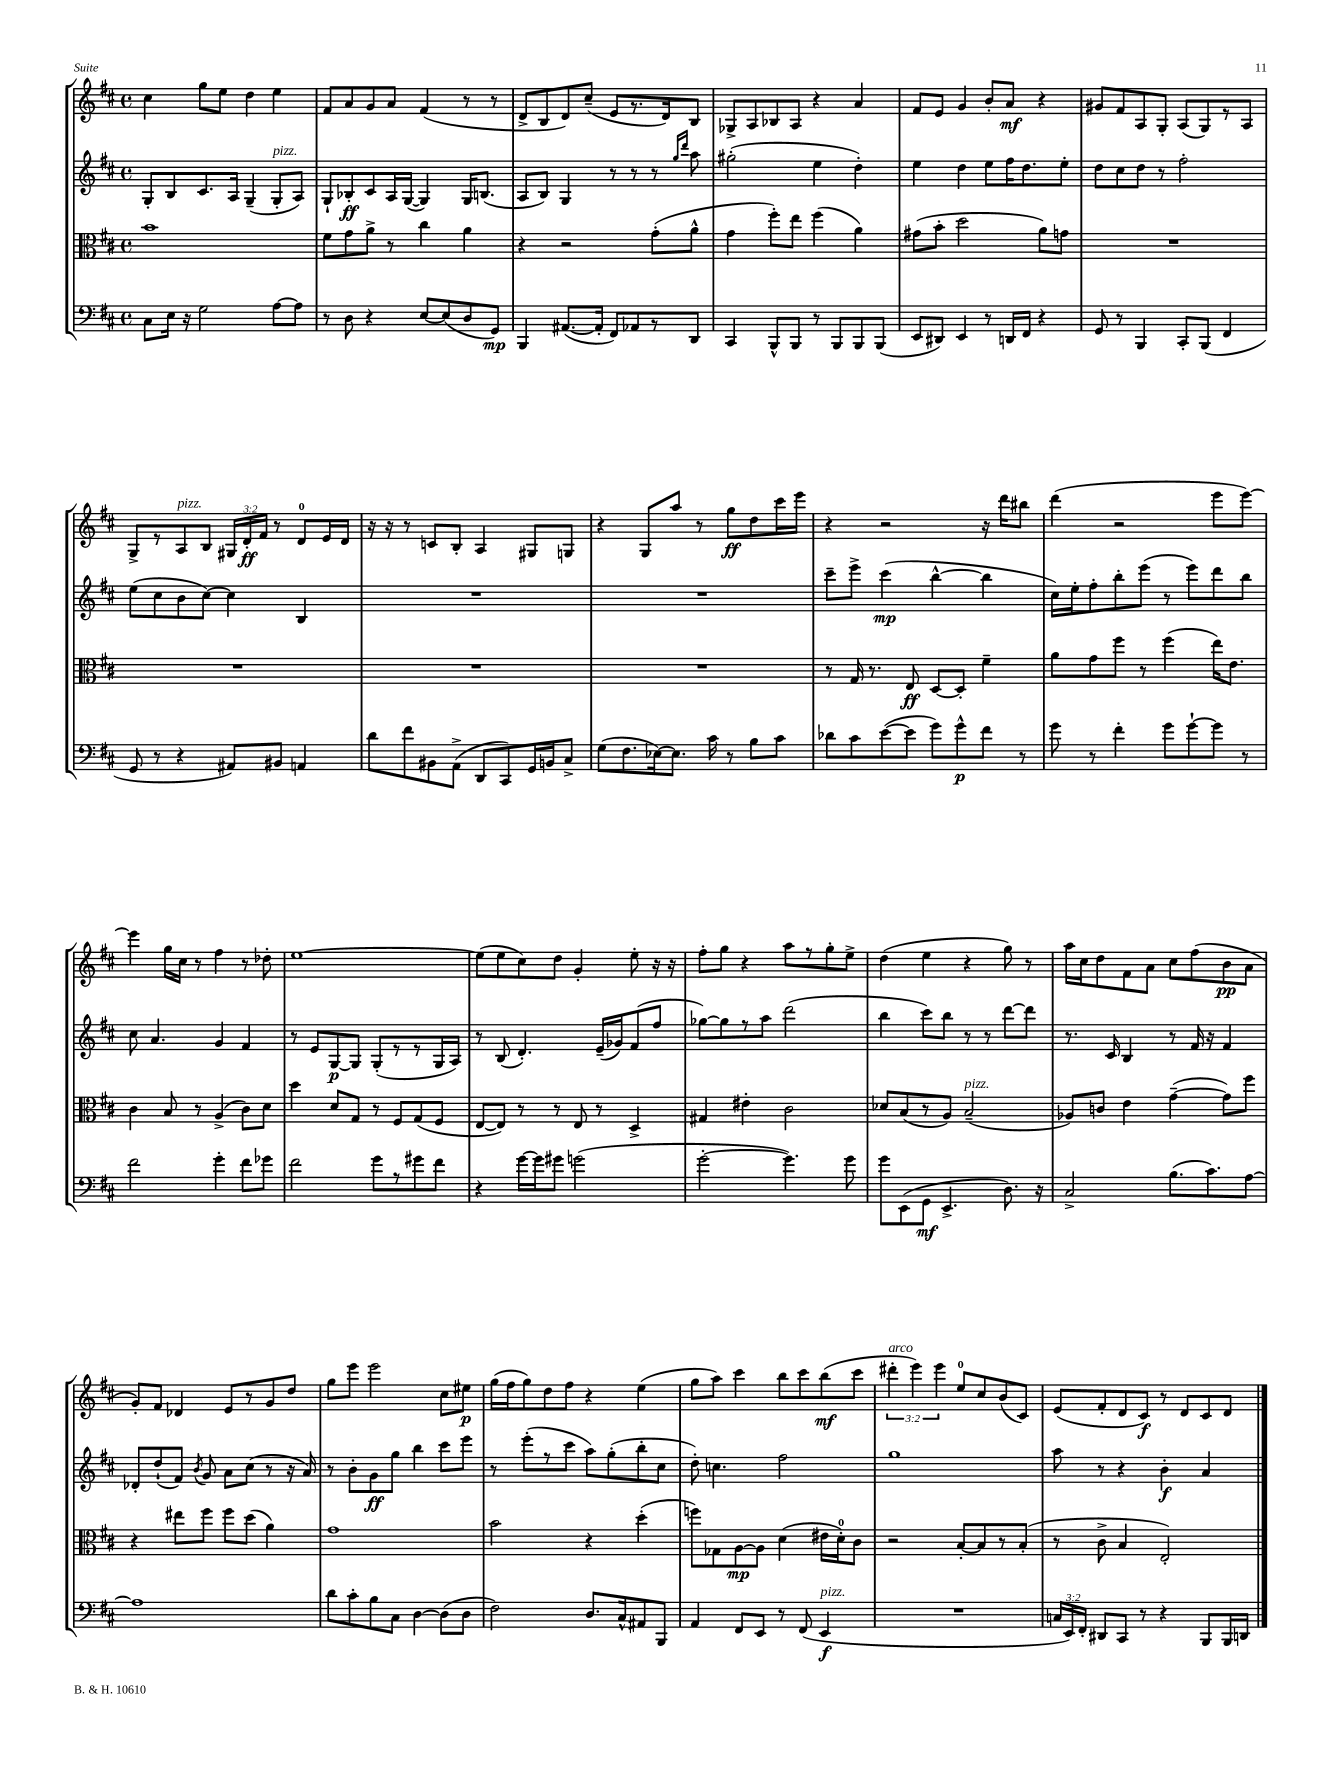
<<
\new StaffGroup <<
\new Staff = "s0" {
    \clef treble \key d \major \defaultTimeSignature \time 4/4 \override Staff.TupletNumber.text = #tuplet-number::calc-fraction-text
    \autoBeamOff cis''4 g''8[ e''8] d''4 e''4 |
    fis'8[ a'8 g'8 a'8] fis'4( r8 r8 |
    d'8[-> b8 d'8) cis''8]--( e'8[ r8. d'16) b8] |
    ges8[-> a8 bes8 a8] r4 a'4 |
    fis'8[ e'8] g'4 b'8[-. a'8]\mf r4 |
    gis'8[ fis'8 a8 g8]-. a8[( g8) r8 a8] |
    g8[-> r8 a8^\markup { \italic "pizz." } b8] \tuplet 3/2 { gis16[ d'16-.\ff fis'16] } r8 d'8[-0 e'16 d'16] |
    r16 r16 r8 c'8[ b8]-. a4 gis8[ g8] |
    r4 g8[ a''8] r8 g''8[\ff d''8 cis'''16 e'''16] |
    r4 r2 r16 d'''16[ bis''8] |
    d'''4( r2 e'''8[ e'''8]~) |
    e'''4 g''16[ cis''16] r8 fis''4 r8 des''8-. |
    e''1~ |
    e''8[( e''8 cis''8) d''8] g'4-. e''8-. r16 r16 |
    fis''8[-. g''8] r4 a''8[ r8 g''8-. e''8]-> |
    d''4( e''4 r4 g''8) r8 |
    a''16[ cis''16 d''8 fis'8 a'8] cis''8[ fis''8( b'8\pp a'8] |
    g'8[-.) fis'8] des'4 e'8[ r8 g'8 d''8] |
    g''8[ e'''8] e'''2 cis''8[ eis''8]\p |
    g''16[( fis''16 g''8) d''8 fis''8] r4 e''4( |
    g''8[ a''8]) cis'''4 b''8[ cis'''8 b''8\mf( cis'''8] |
    \tuplet 3/2 { dis'''4-.^\markup { \italic "arco" } e'''4) e'''4 } e''8[-0 cis''8 b'8( cis'8]) |
    e'8[( fis'8-. d'8 cis'8]\f) r8 d'8[ cis'8 d'8] \bar "|." |
}
\new Staff = "s1" {
    \clef treble \key d \major \defaultTimeSignature \time 4/4
    \autoBeamOff g8[-. b8 cis'8. a16] g4--( g8[-.^\markup { \italic "pizz." } a8]) |
    g8[-! bes8-.\ff cis'8 a16 g16]~( g4) g16[ b8.]( |
    a8[ b8]) g4 r8 r8 r8 \grace { g''16[ d'''16] } a''8 |
    gis''2-.( e''4 d''4-.) |
    e''4 d''4 e''8[ fis''16 d''8. e''8]-. |
    d''8[ cis''8 d''8] r8 fis''2-. |
    e''8[( cis''8 b'8 cis''8]~) cis''4 b4 |
    R1 |
    R1 |
    cis'''8[-- e'''8]-> cis'''4\mp( b''4~-^ b''4 |
    cis''16[) e''16-. fis''8-. b''8-. e'''8]( r8 e'''8[) d'''8 b''8] |
    cis''8 a'4. g'4 fis'4 |
    r8 e'8[ g8~\p g8] g8[-.( r8 r8 g16 a16]) |
    r8 b8( d'4.-.) e'16[--( ges'16) fis'8( fis''8] |
    ges''8[~) ges''8 r8 a''8] d'''2( |
    b''4 cis'''8[) b''8] r8 r8 d'''8[~ d'''8] |
    r8. cis'16 b4 r8 fis'16 r16 fis'4 |
    des'8[-. d''8-!( fis'8]) \acciaccatura { b'8 } g'8 a'8[ cis''8]( r8 r16 a'16) |
    r8 b'8[-. g'8\ff g''8] b''4 cis'''8[ e'''8] |
    r8 e'''8[-.( r8 cis'''8] a''8[) g''8-.( b''8-. cis''8] |
    d''8-.) c''4. fis''2 |
    g''1 |
    a''8 r8 r4 b'4-.\f a'4 \bar "|." |
}
\new Staff = "s2" {
    \clef alto \key d \major \defaultTimeSignature \time 4/4
    \autoBeamOff b'1 |
    fis'8[ g'8 a'8]-> r8 cis''4 a'4 |
    r4 r2 g'8[-.( a'8]-^ |
    g'4 fis''8[-.) e''8] fis''4( a'4) |
    gis'8[( b'8]-. d''2 a'8[) g'8] |
    R1 |
    R1 |
    R1 |
    R1 |
    r8 g16 r8. e8\ff d8[~ d8]-. fis'4-- |
    a'8[ g'8 fis''8] r8 fis''4( e''16[) e'8.] |
    cis'4 b8 r8 a4->( cis'8[) d'8] |
    d''4 d'8[ g8] r8 fis8[ g8( fis8] |
    e8[~ e8]) r8 r8 e8 r8 d4-> |
    gis4 eis'4-. cis'2 |
    des'8[ b8( r8 a8]) b2--^\markup { \italic "pizz." }( |
    aes8[) c'8] e'4 g'4~--( g'8[) fis''8] |
    r4 eis''8[ fis''8] fis''8[ d''8]( a'4) |
    g'1 |
    b'2 r4 d''4-.( |
    f''8[) ges8 a8~\mp a8] d'4( eis'16[ d'16-0-.) cis'8] |
    r2 b8[~-. b8 r8 b8]-.( |
    r8 cis'8-> b4 e2-.) \bar "|." |
}
\new Staff = "s3" {
    \clef bass \key d \major \defaultTimeSignature \time 4/4 \override Staff.TupletNumber.text = #tuplet-number::calc-fraction-text
    \autoBeamOff cis8[ e16] r16 g2 a8[~ a8] |
    r8 d8 r4 e8[~ e8( d8 g,8]\mp) |
    b,,4 ais,8.[~( ais,16]-. fis,8[) aes,8 r8 d,8] |
    cis,4 b,,8[-^ b,,8] r8 b,,8[ b,,8 b,,8]( |
    e,8[ dis,8]) e,4 r8 d,16[ fis,16] r4 |
    g,8 r8 b,,4 cis,8[-. b,,8]( fis,4 |
    g,8 r8 r4 ais,8[) bis,8] a,4 |
    d'8[ fis'8 bis,8 a,8]->( d,8[ cis,8) g,16 b,16 cis8]-> |
    g8[( fis8. ees16~) ees8.] cis'16 r8 b8[ cis'8] |
    des'8[ cis'8 e'8~( e'8] g'8[) g'8-^\p fis'8] r8 |
    g'8 r8 fis'4-. g'8[ g'8~-! g'8] r8 |
    fis'2 g'4-. fis'8[ ges'8] |
    fis'2 g'8[ r8 gis'8 fis'8] |
    r4 g'16[~ g'16 gis'8] g'2( |
    g'2~-. g'4.) g'8 |
    g'8[ e,8( g,8]\mf e,4.-> d8.) r16 |
    cis2-> b8.[( cis'8.) a8]~ |
    a1 |
    d'8[ cis'8-. b8 cis8] d4~ d8[( d8] |
    fis2) d8.[ cis16-^ ais,8 b,,8] |
    a,4 fis,8[ e,8] r8 fis,8( e,4\f^\markup { \italic "pizz." } |
    R1 |
    \tuplet 3/2 { c16[ e,16) fis,16]-. } dis,8[ cis,8] r8 r4 b,,8[ b,,16 d,16] \bar "|." |
}
>>
>>
\layout { \context { \Score \remove "Bar_number_engraver" } }
